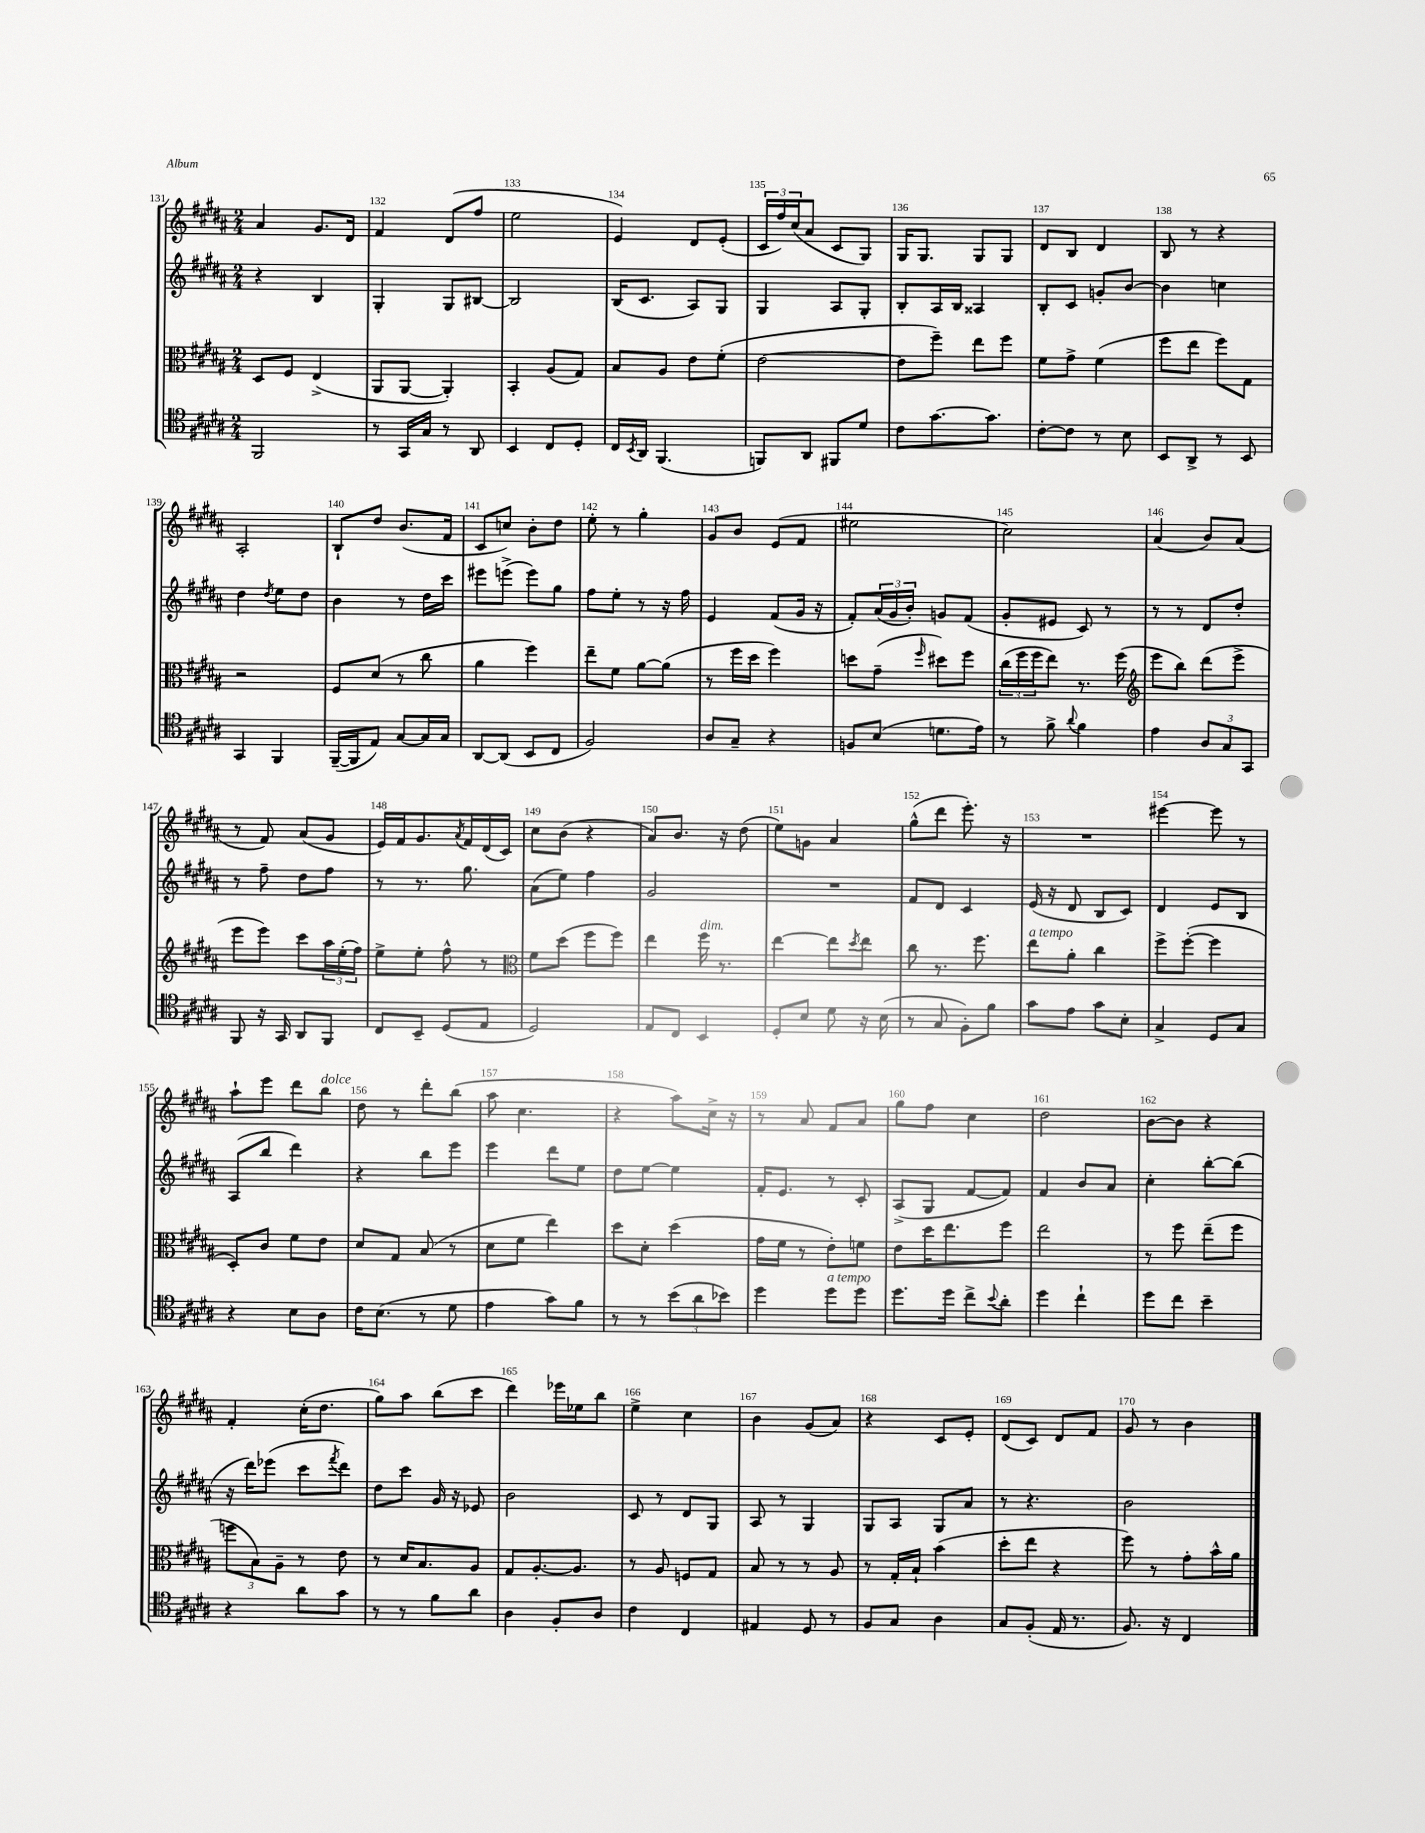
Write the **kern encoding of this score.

**kern	**kern	**kern	**kern
*staff4	*staff3	*staff2	*staff1
*clefC4	*clefC3	*clefG2	*clefG2
*k[f#c#g#d#a#]	*k[f#c#g#d#a#]	*k[f#c#g#d#a#]	*k[f#c#g#d#a#]
*M2/4	*M2/4	*M2/4	*M2/4
2FF#	8D#	4r	4a#
.	8F#	.	.
.	(4E^	4B	8.g#
.	.	.	16d#
=	=	=	=
8r	8AA#	4G#'	4f#
16GG#	[8AA#	.	.
16G#	.	.	.
8r	4AA#'])	8G#	(8d#
8AA#	.	[8B#	8ff#
=	=	=	=
4BB	4BB'	2B#]	2ee
8C#	(8A#	.	.
8D#'	8G#)	.	.
=	=	=	=
16C#	8B	(16B	4e)
8qBB	.	.	.
16AA#	.	8.c#	.
(4.FF#	8A#	.	.
.	8e	8A#)	8d#
.	(8f#'	8G#	(8e'
=	=	=	=
8FF)	[2e	4G#	24c#
.	.	.	24ff#)
.	.	.	(24cc#
8AA#	.	.	8a#
8FF#	.	8A#	8c#
8d#	.	8G#'	8G#)
=	=	=	=
8c#	8e]	8B'	16G#
.	.	.	8.G#
[8.g#	8ff#~)	16A#	.
.	.	16B	.
.	8ee	4A##	8G#
8.g#]	.	.	.
.	8ff#	.	8G#
=	=	=	=
[8c#'	8f#	8B'	8d#
8c#]	8g#^	8c#	8B
8r	(4f#	8g'	4d#
8B	.	[8b	.
=	=	=	=
8BB	8ff#	4b]	8B
8AA#^	8ee	.	8r
8r	8ff#)	4cc	4r
8BB	8G#	.	.
=	=	=	=
4GG#	2r	4dd#	2A#'
.	.	8qdd#	.
4FF#	.	8ee	.
.	.	8dd#	.
=	=	=	=
([16FF#~	8F#	4b	8B`
16FF#]	.	.	.
8E)	(8d#	.	8dd#
[8G#	8r	8r	(8.b
16G#]	8cc#	16dd#	.
16G#	.	16ccc#	16f#
=	=	=	=
[8AA#	4a#	8eee#	8c#
(8AA#]	.	(8eee^	8cc)
8BB	4ff#)	8eee)	8b'
8C#	.	8gg#	8dd#
=	=	=	=
2F#)	8ee~	8ff#	8ee'
.	8f#	8ee'	8r
.	[8a#	8r	4gg#'
.	(8a#]	16r	.
.	.	16ff#	.
=	=	=	=
8A#	8r	4e	8g#
8G#~	16ff#	.	8b
.	16dd#	.	.
4r	4ff#)	(8f#	(8e
.	.	16g#	8f#
.	.	16r	.
=	=	=	=
8F	8dd	8f#')	2ee#
(8B	(8g#~	(24a#	.
.	.	24g#	.
.	.	24b')	.
.	16qqff#	.	.
8.d	8dd#)	8g	.
.	8ff#	(8f#	.
16e)	.	.	.
=	=	=	=
8r	(24cc#	8g#'	2cc#)
.	24ff#	.	.
.	24ff#	.	.
8f#^	8ee)	8e#	.
8qqa#	.	.	.
4f#	8.r	8c#)	.
.	.	8r	.
.	(16ff#	.	.
=	=	=	=
*	*clefG2	*	*
4e	8eee	8r	(4a#
.	8bb)	8r	.
12A#	(8ddd#	8d#	8b)
12G#	.	.	.
.	8eee^	8dd#'	(8a#
12GG#	.	.	.
=	=	=	=
8FF#	8eee	8r	8r
16r	8eee)	8ff#~	8f#)
16GG#	.	.	.
8AA#	8ccc#	8dd#	(8a#
8FF#	24aa#	8ff#	8g#
.	(24ee'	.	.
.	24ff#)	.	.
=	=	=	=
8C#	8ee^	8r	16e)
.	.	.	16f#
8BB~	8ee'	8.r	8.g#
(8D#	8ff#^^	.	.
.	.	.	8qa#
.	.	8.gg#	16f#
8E	8r	.	(16d#
.	.	.	16c#)
=	=	=	=
*	*clefC3	*	*
2D#)	8f#	(8a#	8cc#
.	(8dd#	8ee)	(8b
.	8ff#	4ff#	4r
.	8ff#)	.	.
=	=	=	=
8E	4ee	2g#	8a#)
8C#	.	.	8.b
4BB	16ff#	.	.
.	8.r	.	16r
.	.	.	(8dd#
=	=	=	=
8D#'	[4ee	2r	8ee)
8B	.	.	8g
8d#	8ee]	.	4a#
.	8qdd#	.	.
16r	8ee	.	.
(16B	.	.	.
=	=	=	=
8r	8cc#	8f#	(8gg#^^
8G#	8.r	8d#	8ddd#
8F#')	.	4c#	8.eee')
.	8.ff#	.	.
8f#	.	.	.
.	.	.	16r
=	=	=	=
8g#	8ee	(16e	2r
.	.	16r	.
8e	8a#'	8d#	.
8g#	4cc#	8B	.
8B'	.	8c#)	.
=	=	=	=
4G#^	8ff#^	4d#	[4eee#
.	([8ff#'	.	.
8D#	4ff#]	8e	8eee#]
8G#	.	8B	8r
=	=	=	=
4r	8D#')	(8A#	8aa#`
.	8c#	8bb	8eee
8B	8f#	4ddd#)	8ddd#
8A#	8e	.	8bb
=	=	=	=
16c#	8d#	4r	8dd#
(8.B	.	.	.
.	8G#	.	8r
8r	(8B	8bb	8ddd#'
8d#	8r	8eee	(8bb
=	=	=	=
4e	8d#	4eee	8aa#
.	8f#	.	4.cc#
8g#)	4ee)	8ddd#	.
8f#	.	8ee	.
=	=	=	=
8r	8dd#	8dd#	4r
8r	8d#'	[8ee	.
(12b	(4dd#	4ee]	8aa#)
12a#	.	.	.
.	.	.	16cc#^
12b-)	.	.	.
.	.	.	16r
=	=	=	=
4dd#	16g#	16f#'	8r
.	16f#	8.e	.
.	8r	.	8a#
8dd#	8e')	8r	8f#
8dd#	8f	8c#'	8a#
=	=	=	=
8.dd#	8e	(8A#^	8gg#
.	16dd#	8G#	8ff#
16dd#	8.ee	.	.
8cc#^	.	[8f#	4cc#
8qqb	.	.	.
8a#'	8ff#	8f#])	.
=	=	=	=
4dd#	2ee	4f#	2dd#
4cc#`	.	8b	.
.	.	8a#	.
=	=	=	=
8dd#	8r	4cc#'	[8b
8cc#	8ff#	.	8b]
4b~	(8ee~	[8bb'	4r
.	8ff#	(8bb]	.
=	=	=	=
4r	12ff	16r	4f#'
.	.	16ddd#)	.
.	12B)	.	.
.	.	(8eee-	.
.	12A#~	.	.
8a#	8r	8ccc#	(16cc#'
.	.	.	8.dd#
.	.	8qfff#	.
8g#	8e	8ddd#)	.
=	=	=	=
8r	8r	8dd#	8gg#)
8r	16d#	8ccc#	8aa#
.	8.B	.	.
8f#	.	16g#	(8bb
.	.	16r	.
8a#	8A#	8e-	8ccc#
=	=	=	=
4A#	8G#	2b	4ddd#)
.	[8.A#'	.	.
8F#'	.	.	16eee-
.	8.A#]	.	16ee-
8A#	.	.	8bb
=	=	=	=
4c#	8r	8c#	4ee^
.	8A#	8r	.
4C#	8F	8d#	4cc#
.	8G#	8G#	.
=	=	=	=
4E#	8B	8A#	4b
.	8r	8r	.
8D#	8r	4G#	(8g#
8r	8A#	.	8a#)
=	=	=	=
8F#	8r	8G#	4r
8G#	16G#'	8A#	.
.	16B`	.	.
4A#	(4b	8G#	8c#
.	.	8a#	8e'
=	=	=	=
8G#	8dd#'	8r	(8d#
(8F#'	8ee	4.r	8c#)
16E	4r	.	8d#
8.r	.	.	.
.	.	.	8f#
=	=	=	=
8.F#)	8ff#)	2b	8g#
.	8r	.	8r
16r	.	.	.
4C#	8g#'	.	4b
.	16b^^	.	.
.	16a#	.	.
==	==	==	==
*-	*-	*-	*-
